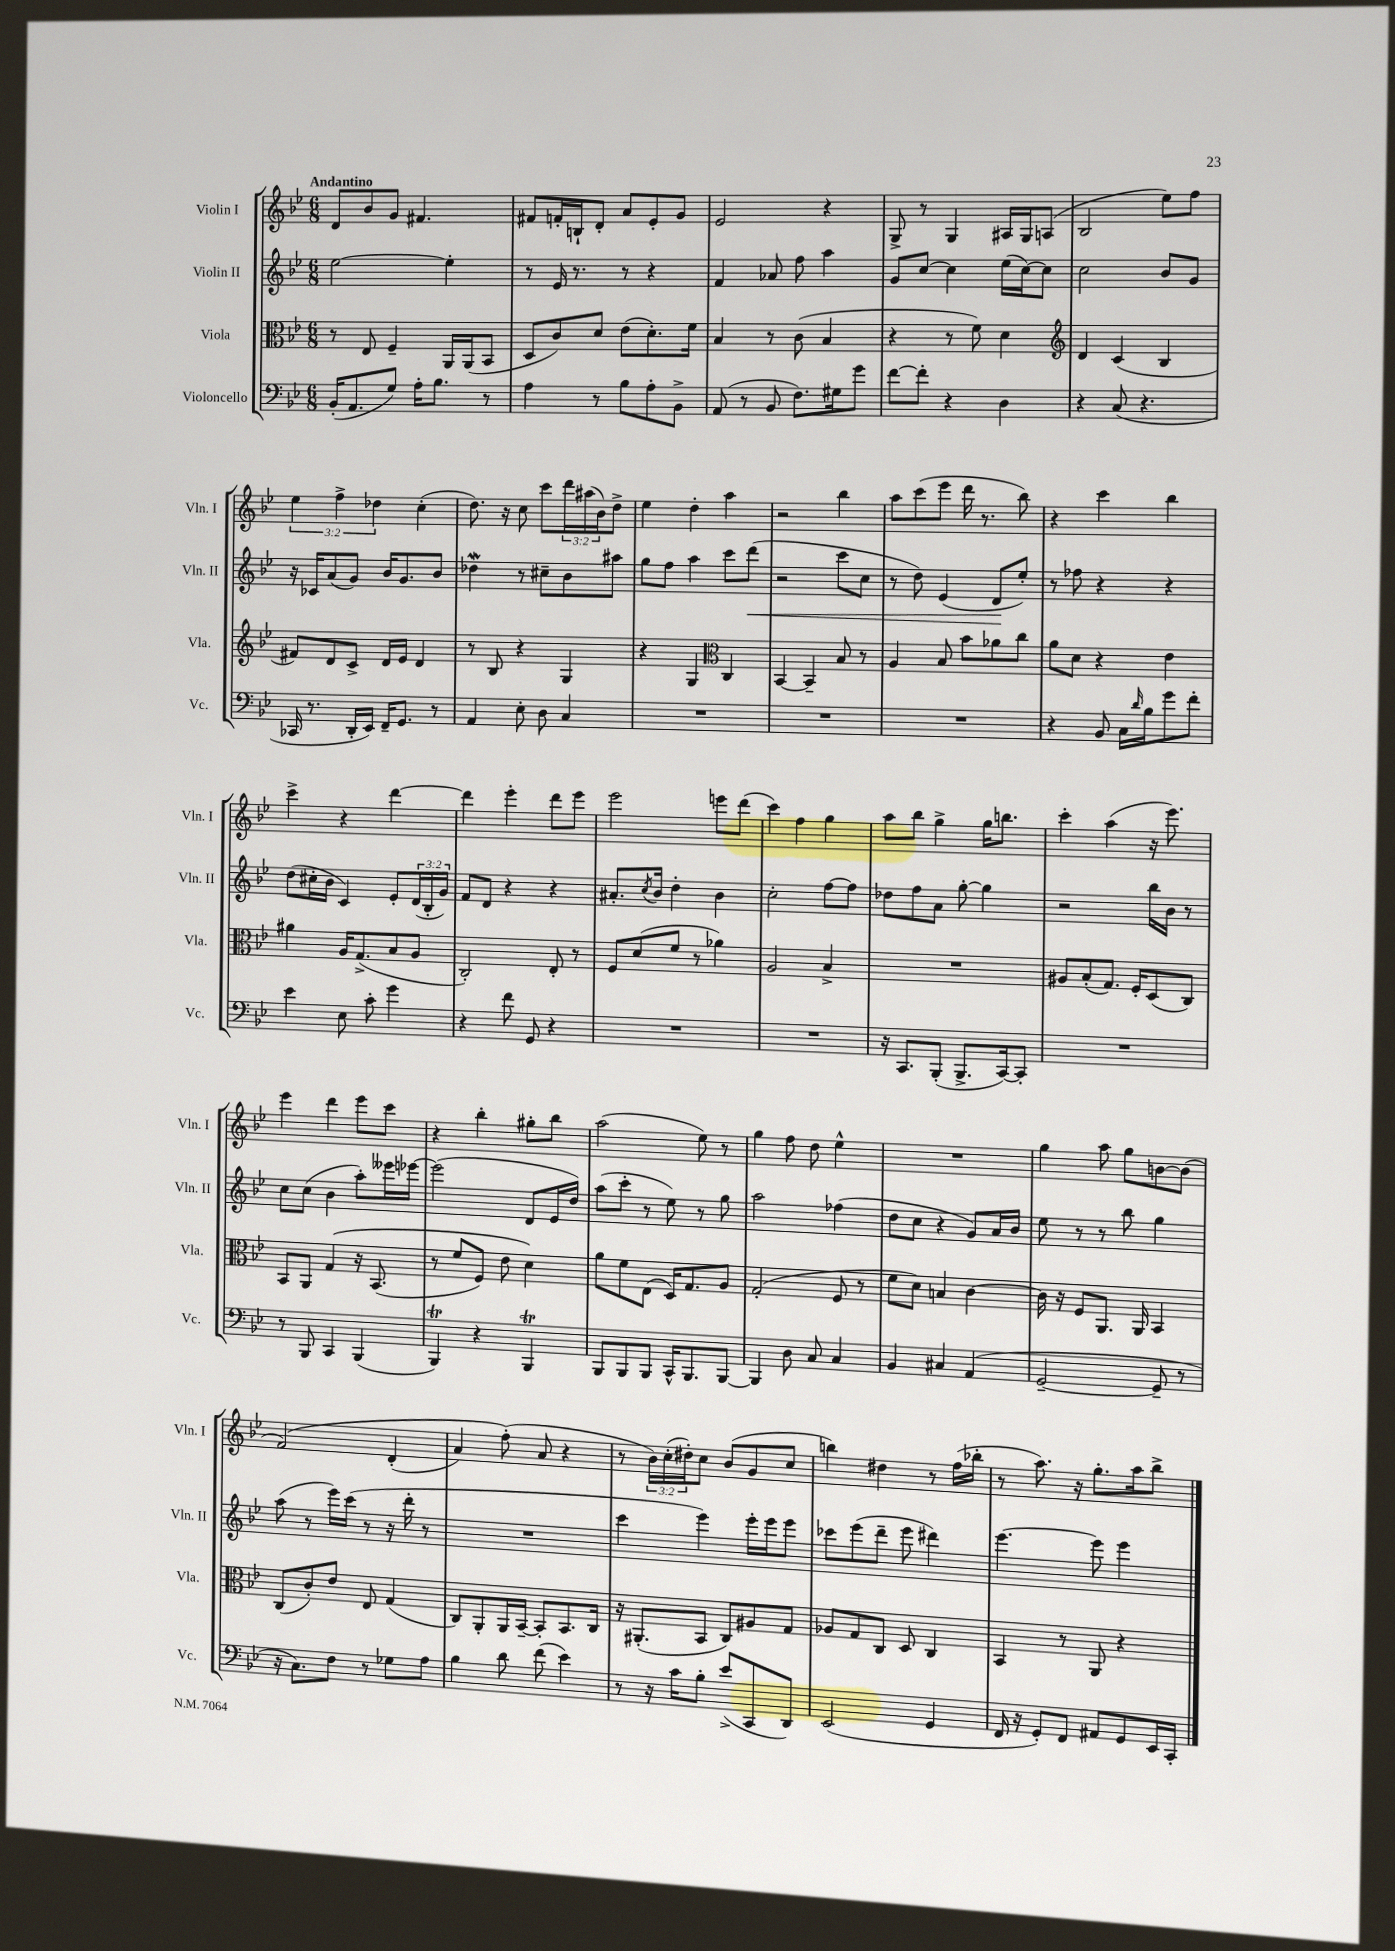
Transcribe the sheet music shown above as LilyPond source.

<<
\new StaffGroup <<
\new Staff = "s0" \with { instrumentName = "Violin I" shortInstrumentName = "Vln. I" } {
    \clef treble \key bes \major \numericTimeSignature \time 6/8 \override Staff.TupletNumber.text = #tuplet-number::calc-fraction-text \tempo "Andantino"
    d'8 bes'8 g'8 fis'4. |
    fis'8 f'16-. b16-! d'8-. a'8 ees'8-. g'8 |
    ees'2 r4 |
    g8-> r8 g4 ais16 g16 a8( |
    bes2 ees''8) f''8 |
    \tuplet 3/2 { ees''4 f''4-> des''4 } c''4-.( |
    d''8.) r16 c''8 c'''8 \tuplet 3/2 { d'''16 ais''16( bes'16) } d''8-> |
    ees''4 d''4-. a''4 |
    r2 bes''4 |
    a''8 c'''8( ees'''8 d'''16 r8. bes''8) |
    r4 c'''4 bes''4 |
    c'''4-> r4 d'''4~ |
    d'''4 ees'''4-. d'''8 ees'''8 |
    ees'''2 e'''8 d'''8( |
    c'''4) f''4 g''4 |
    a''8 bes''8 g''4-> g''16 b''8. |
    c'''4-. a''4( r16 ees'''8.) |
    ees'''4 d'''4 ees'''8 c'''8 |
    r4 bes''4-. gis''8-. bes''8 |
    a''2( ees''8) r8 |
    g''4 f''8 d''8 ees''4-^ |
    R2. |
    g''4 a''8 g''8 b'8~ b'8( |
    f'2)\( d'4-.( |
    a'4) f''8-.(\) a'8 r4 |
    r8 \tuplet 3/2 { bes'16) c''16-.( dis''16-.) } c''8 bes'8( g'8 c''8 |
    b''4) dis''4 r8 f''16( bes''16-. |
    r8 a''8.) r16 g''8.-. a''16 bes''8-> \bar "|." |
}
\new Staff = "s1" \with { instrumentName = "Violin II" shortInstrumentName = "Vln. II" } {
    \clef treble \key bes \major \numericTimeSignature \time 6/8 \override Staff.TupletNumber.text = #tuplet-number::calc-fraction-text
    ees''2~ ees''4-. |
    r8 ees'16 r8. r8 r4 |
    f'4 aes'8 f''8 a''4 |
    g'8 c''8~ c''4 ees''16( c''16~) c''8 |
    c''2 bes'8 g'8 |
    r16 ces'16 a'8( g'8) bes'16 g'8. bes'8 |
    des''4\mordent r8 cis''8-- bes'8 ais''8 |
    g''8 f''8 a''4 c'''8 d'''8\<( |
    r2 c'''8 c''8 |
    r8 d''8) ees'4( d'8\! ees''8-.) |
    r8 fes''8 r4 r4 |
    d''8( cis''16-. bes'16 c'4) ees'8-. \tuplet 3/2 { d'16( bes16-. g'16) } |
    f'8 d'8 r4 r4 |
    ais'8.-. \acciaccatura { c''8 } bes'16 d''4-. bes'4 |
    c''2-. f''8~ f''8 |
    des''8 f''8 a'8 g''8~-. g''4 |
    r2 bes''16 bes'16 r8 |
    c''8 c''8( bes'4 a''8-.) eeses'''16 ees'''16~ |
    ees'''2( d'8 ees'16 d''16) |
    a''8( c'''8-. r8 ees''8) r8 g''8 |
    a''2 fes''4( |
    d''8 c''8 r4 g'8) a'16 bes'16 |
    ees''8 r8 r8 bes''8 g''4 |
    a''8( r8 ees'''16) c'''16( r8 r16 d'''16-. r8 |
    R2. |
    c'''4 ees'''4) ees'''16-. ees'''16 ees'''8 |
    ces'''8 ees'''8( d'''8-- ees'''8 dis'''4) |
    ees'''4.~ ees'''8 ees'''4 \bar "|." |
}
\new Staff = "s2" \with { instrumentName = "Viola" shortInstrumentName = "Vla." } {
    \clef alto \key bes \major \numericTimeSignature \time 6/8
    r8 ees8 f4-- a,16 a,16( bes,8 |
    d8 c'8) d'8 ees'8( d'8.-.) f'16 |
    bes4 r8 c'8( bes4 |
    r4 r8 f'8) d'4 |
    \clef treble d'4 c'4( bes4 |
    fis'8) d'8 c'8-> d'16 ees'16 d'4 |
    r8 bes8 r4 g4 |
    r4 g4 \clef alto c4 |
    bes,4~ bes,4-- bes8 r8 |
    a4 bes8 bes'8 aes'8 c''8 |
    a'8 d'8 r4 ees'4 |
    ais'4 a16 g8.->( bes8 a8 |
    c2-.) ees8-. r8 |
    f8 d'8( f'8 r8 aes'4) |
    a2 bes4-> |
    R2. |
    ais8 bes8-.( g8.) f16-. d8( c8) |
    bes,8 a,8 g4\( r16 bes,8.( |
    r8 f'8 f8) ees'8 d'4\) |
    a'8 f'8 ees8( d16) g8. a8 |
    g2-.( f8 r8 |
    f'8 d'8) b4 c'4~ |
    c'16 r16 f8 a,8. a,16 bes,4 |
    c8( c'8-.) ees'8 ees8 g4( |
    c8) a,8-. a,16 bes,16~-- bes,8-. bes,8. c16 |
    r16 ais,8.-.( bes,8 c8) ais8 g8 |
    aes8 g8 c8 d8 c4 |
    bes,4 r8 a,8 r4 \bar "|." |
}
\new Staff = "s3" \with { instrumentName = "Violoncello" shortInstrumentName = "Vc." } {
    \clef bass \key bes \major \numericTimeSignature \time 6/8
    bes,16-.( a,8. g8) a16-. bes8. r8 |
    a4 r8 bes8 a8-. bes,8-> |
    a,8( r8 bes,8 f8.) gis16 g'8 |
    f'8~ f'8-. r4 d4 |
    r4 c8( r4. |
    ces,16 r8. d,16-. ees,16) f,16-- g,8. r8 |
    a,4 ees8-. d8 c4 |
    R2. |
    R2. |
    R2. |
    r4 bes,8 c16 \grace { d'16 } bes16 g'8 f'8-. |
    ees'4 ees8 c'8-. g'4 |
    r4 f'8 g,8 r4 |
    R2. |
    R2. |
    r16 c,8. bes,,8-.( bes,,8.-> c,16~) c,8-. |
    R2. |
    r8 bes,,8 c,4 bes,,4( |
    bes,,4\trill) r4 bes,,4\trill |
    bes,,8 bes,,8 bes,,8 c,16-^ bes,,8. bes,,8~ |
    bes,,4 d8 c8 c4 |
    bes,4 cis4 a,4( |
    g,2~-- g,8-- r8 |
    r16 c8.) f8 r8 ges8 a8 |
    bes4 d'8 f'8( ees'4) |
    r8 r16 c'16 bes8-. ees'8->( c,8 d,8) |
    ees,2( g,4 |
    f,16 r16 g,8-.) f,8 ais,8 g,8 ees,16 c,16-. \bar "|." |
}
>>
>>
\layout { \context { \Score \remove "Bar_number_engraver" } }
